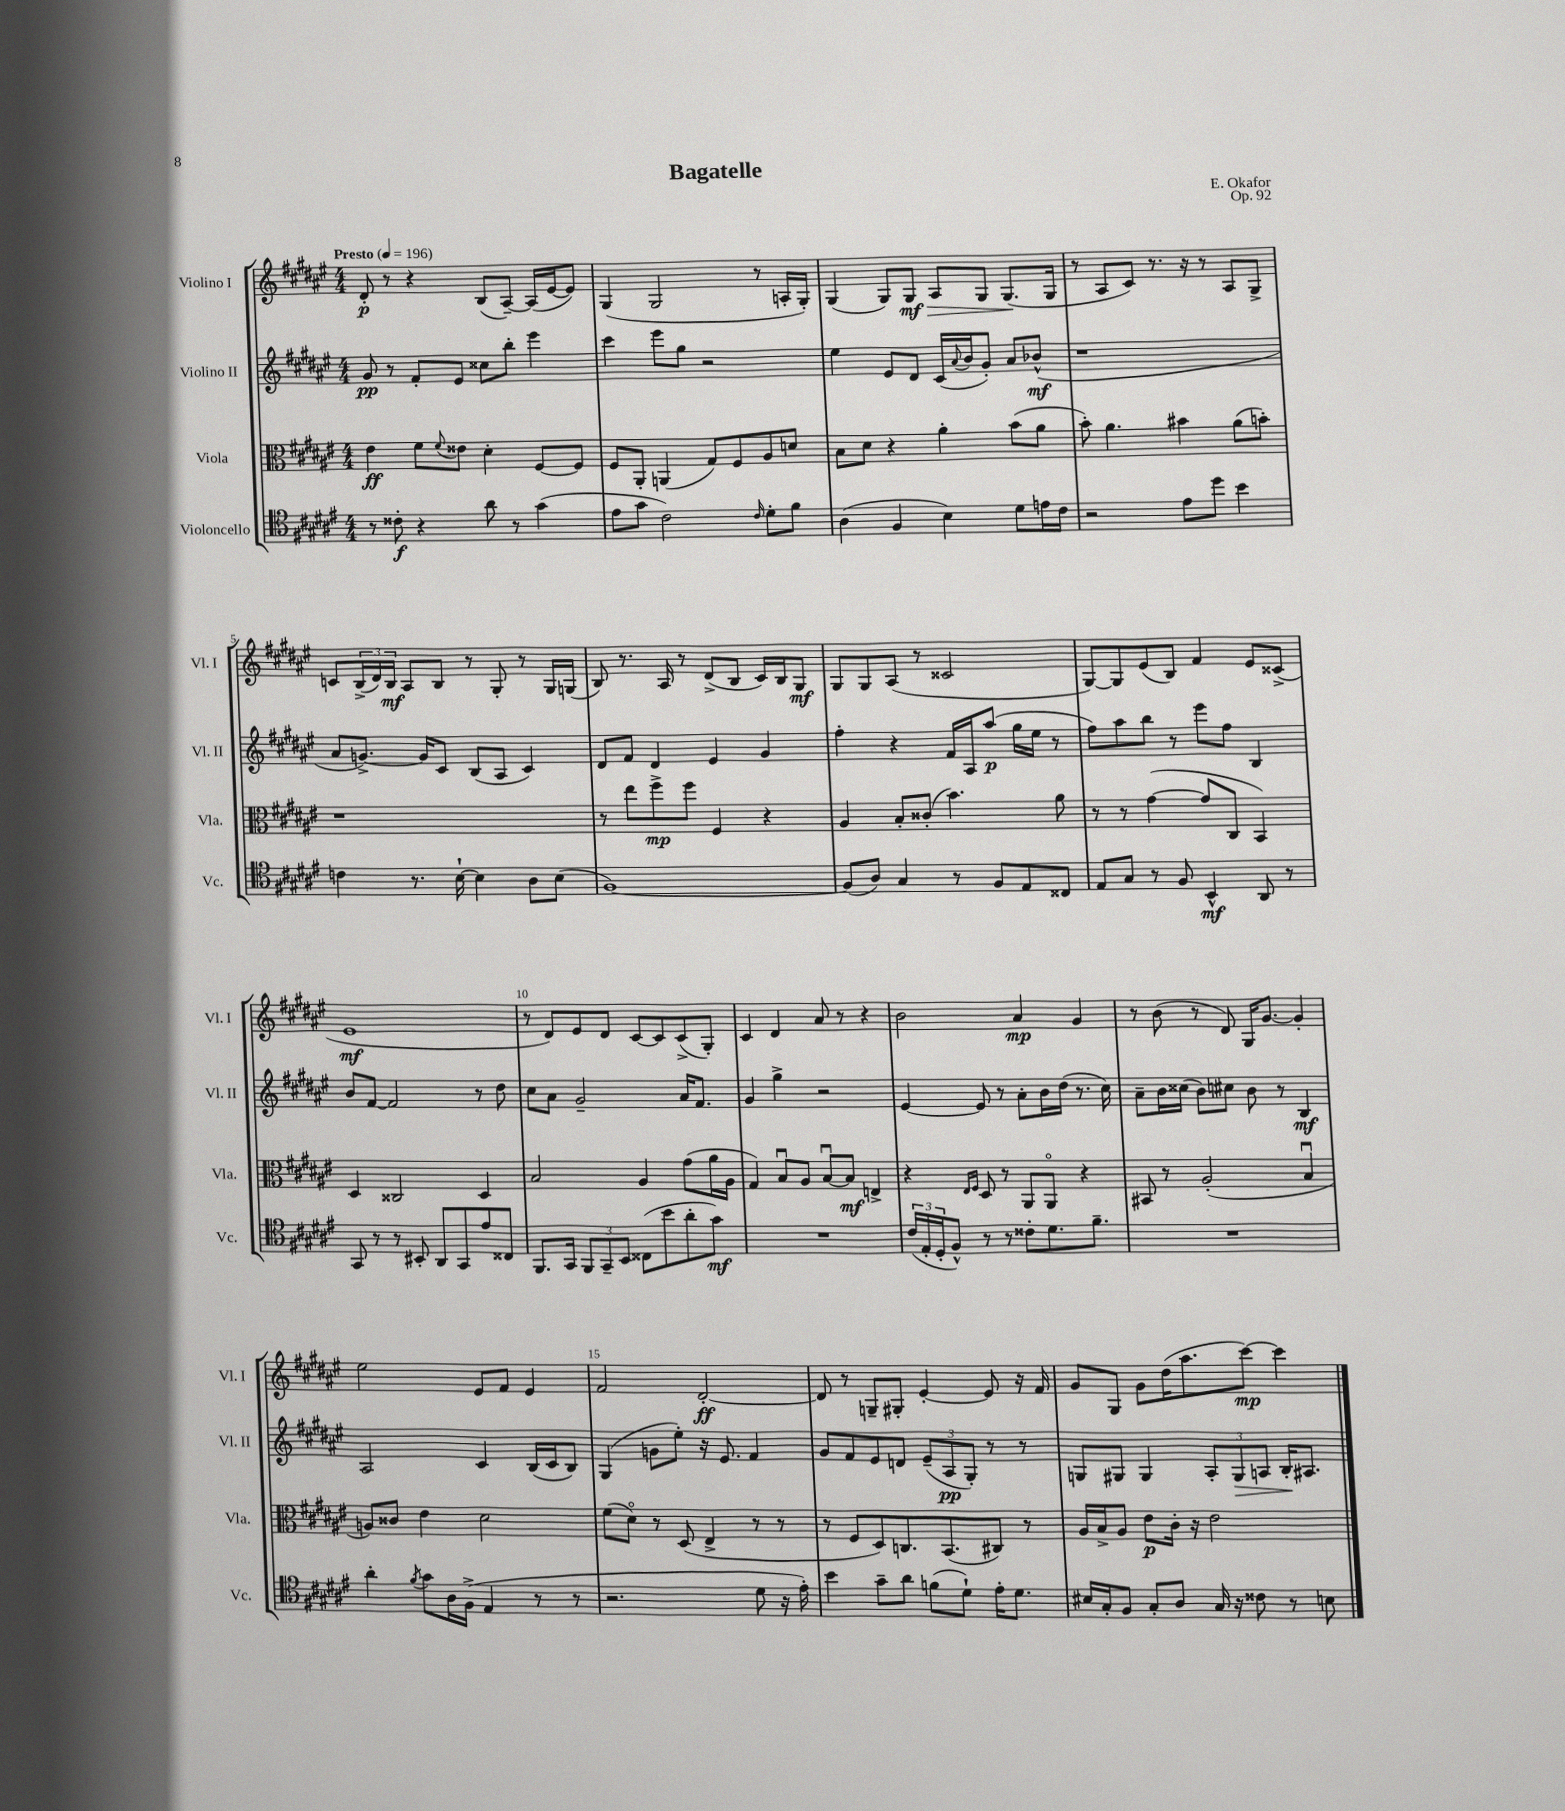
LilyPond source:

\header { title = "Bagatelle" composer = "E. Okafor" opus = "Op. 92" }
<<
\new StaffGroup <<
\new Staff = "s0" \with { instrumentName = "Violino I" shortInstrumentName = "Vl. I" } {
    \clef treble \key fis \major \numericTimeSignature \time 4/4 \tempo "Presto" 4 = 196
    dis'8-.\p r8 r4 b8( ais8~--) ais16( eis'16~ eis'8) |
    gis4( gis2 r8 a16-. gis16-.) |
    gis4( gis8) gis8\mf\> ais8 gis8 gis8.\!( gis16 |
    r8 ais8 cis'8) r8. r16 r8 ais8 gis8-> |
    c'8 \tuplet 3/2 { b16->( dis'16) b16\mf } ais8 b8 r8 gis8-. r8 gis16 g16( |
    b8) r8. ais16 r8 dis'8->( b8 cis'16) b16 gis8\mf |
    gis8 gis8 ais8( r8 cisis'2 |
    gis8~) gis8 eis'8( b8) fis'4 eis'8 cisis'8->( |
    eis'1\mf |
    r8 dis'8) eis'8 dis'8 cis'8~ cis'8 cis'8->( gis8-.) |
    cis'4 dis'4 ais'8 r8 r4 |
    b'2 ais'4\mp gis'4 |
    r8 b'8( r8 dis'8) gis16 gis'8.~ gis'4-. |
    eis''2 eis'8 fis'8 eis'4 |
    fis'2 dis'2~-.\ff |
    dis'8 r8 g8-- gis8-. eis'4~-. eis'8 r16 fis'16 |
    gis'8 gis8 gis'8 dis''16( ais''8. cis'''8~\mp) cis'''4 \bar "|." |
}
\new Staff = "s1" \with { instrumentName = "Violino II" shortInstrumentName = "Vl. II" } {
    \clef treble \key fis \major \numericTimeSignature \time 4/4
    gis'8\pp r8 fis'8-. eis'8 cisis''8 b''8-. eis'''4 |
    cis'''4 eis'''8 gis''8 r2 |
    eis''4 eis'8 dis'8 cis'16( \appoggiatura { ais'8 } b'16 gis'8-.) ais'8 bes'8-^\mf( |
    r1 |
    ais'8 g'8.~->) g'16 cis'8 b8( ais8 cis'4) |
    dis'8 fis'8 dis'4 eis'4 gis'4 |
    fis''4-. r4 fis'16 ais16 ais''8\p( gis''16 eis''16 r8 |
    fis''8) ais''8 b''8 r8 eis'''8 fis''8 b4 |
    b'8 fis'8~ fis'2 r8 dis''8 |
    cis''8 ais'8 gis'2-- ais'16 fis'8. |
    gis'4 gis''4-> r2 |
    eis'4~ eis'8 r8 ais'8-. b'16 dis''16( r8. cis''16) |
    ais'8-- b'16 cisis''16( b'8) cis''8 b'8 r8 b4\mf |
    ais2 cis'4 b16( cis'16 b8) |
    gis4( g'8 eis''8-.) r16 eis'8. fis'4 |
    gis'8 fis'8 eis'8 d'8 \tuplet 3/2 { eis'8--( ais8\pp gis8-.) } r8 r8 |
    g8 gis8 gis4 \tuplet 3/2 { ais8-. gis8\> a8 } b16-.\! ais8. \bar "|." |
}
\new Staff = "s2" \with { instrumentName = "Viola" shortInstrumentName = "Vla." } {
    \clef alto \key fis \major \numericTimeSignature \time 4/4
    eis'4\ff fis'8 \appoggiatura { fis'8 } eisis'8 dis'4-. fis8~ fis8 |
    fis8 ais,8-. a,4( gis8) fis8 ais8 d'8 |
    b8 dis'8 r4 ais'4-. b'8( ais'8 |
    b'8-.) ais'4. bis'4 ais'8( b'8-.) |
    r1 |
    r8 eis''8 fis''8->\mp fis''8 fis4 r4 |
    ais4 b8-. cisis'8-.( b'4.) ais'8 |
    r8 r8 gis'4~( gis'8 cis8 b,4) |
    dis4 cisis2 dis4 |
    b2 ais4 gis'8( ais'16 ais16 |
    gis4) b8\downbow ais8 b8~\downbow b8\mf e4-> |
    r4 \grace { eis16 fis16 } dis8 r8 ais,8 ais,8\flageolet r4 |
    bis,8 r8 ais2-.( b4\downbow |
    a8) cisis'8 eis'4 dis'2 |
    fis'8( dis'8\flageolet) r8 dis8( eis4-> r8 r8 |
    r8 fis8 dis8) c8. b,8.( cis8) r8 |
    ais16 b16-> ais8 eis'8\p cis'16-. r16 eis'2 \bar "|." |
}
\new Staff = "s3" \with { instrumentName = "Violoncello" shortInstrumentName = "Vc." } {
    \clef tenor \key fis \major \numericTimeSignature \time 4/4
    r8 cisis'8-.\f r4 ais'8 r8 gis'4( |
    eis'8 gis'8 cis'2) \grace { cis'16 } dis'8-. fis'8 |
    ais4( fis4 b4) dis'8 e'16 cis'16 |
    r2 eis'8 dis''8 b'4 |
    c'4 r8. b16~-! b4 ais8 b8( |
    fis1~) |
    fis8( ais8) gis4 r8 fis8 eis8 cisis8 |
    eis8 gis8 r8 fis8 b,4-^\mf ais,8 r8 |
    gis,8 r8 r8 bis,8-. ais,8 gis,8 eis'8 cisis8 |
    fis,8. gis,16 \tuplet 3/2 { fis,8 gis,8-- b,8 } cisis8( b'8 ais'8-. gis'8\mf) |
    R1 |
    \tuplet 3/2 { cis'16( eis16-. dis16-. } fis8-^) r8 r8 cisis'8-. dis'8. fis'8.-- |
    R1 |
    ais'4-. \acciaccatura { fis'8 } gis'8 ais16 fis16->( eis4 r8 r8 |
    r2. dis'8 r16 eis'16-.) |
    b'4 gis'8-- ais'8 f'8( dis'8-!) eis'16-. dis'8. |
    bis16 gis16-. fis8 gis8-. ais8 gis16 r16 cisis'8 r8 b8 \bar "|." |
}
>>
>>
\layout { \context { \Score \override BarNumber.break-visibility = ##(#f #t #t) barNumberVisibility = #(every-nth-bar-number-visible 5) } }
